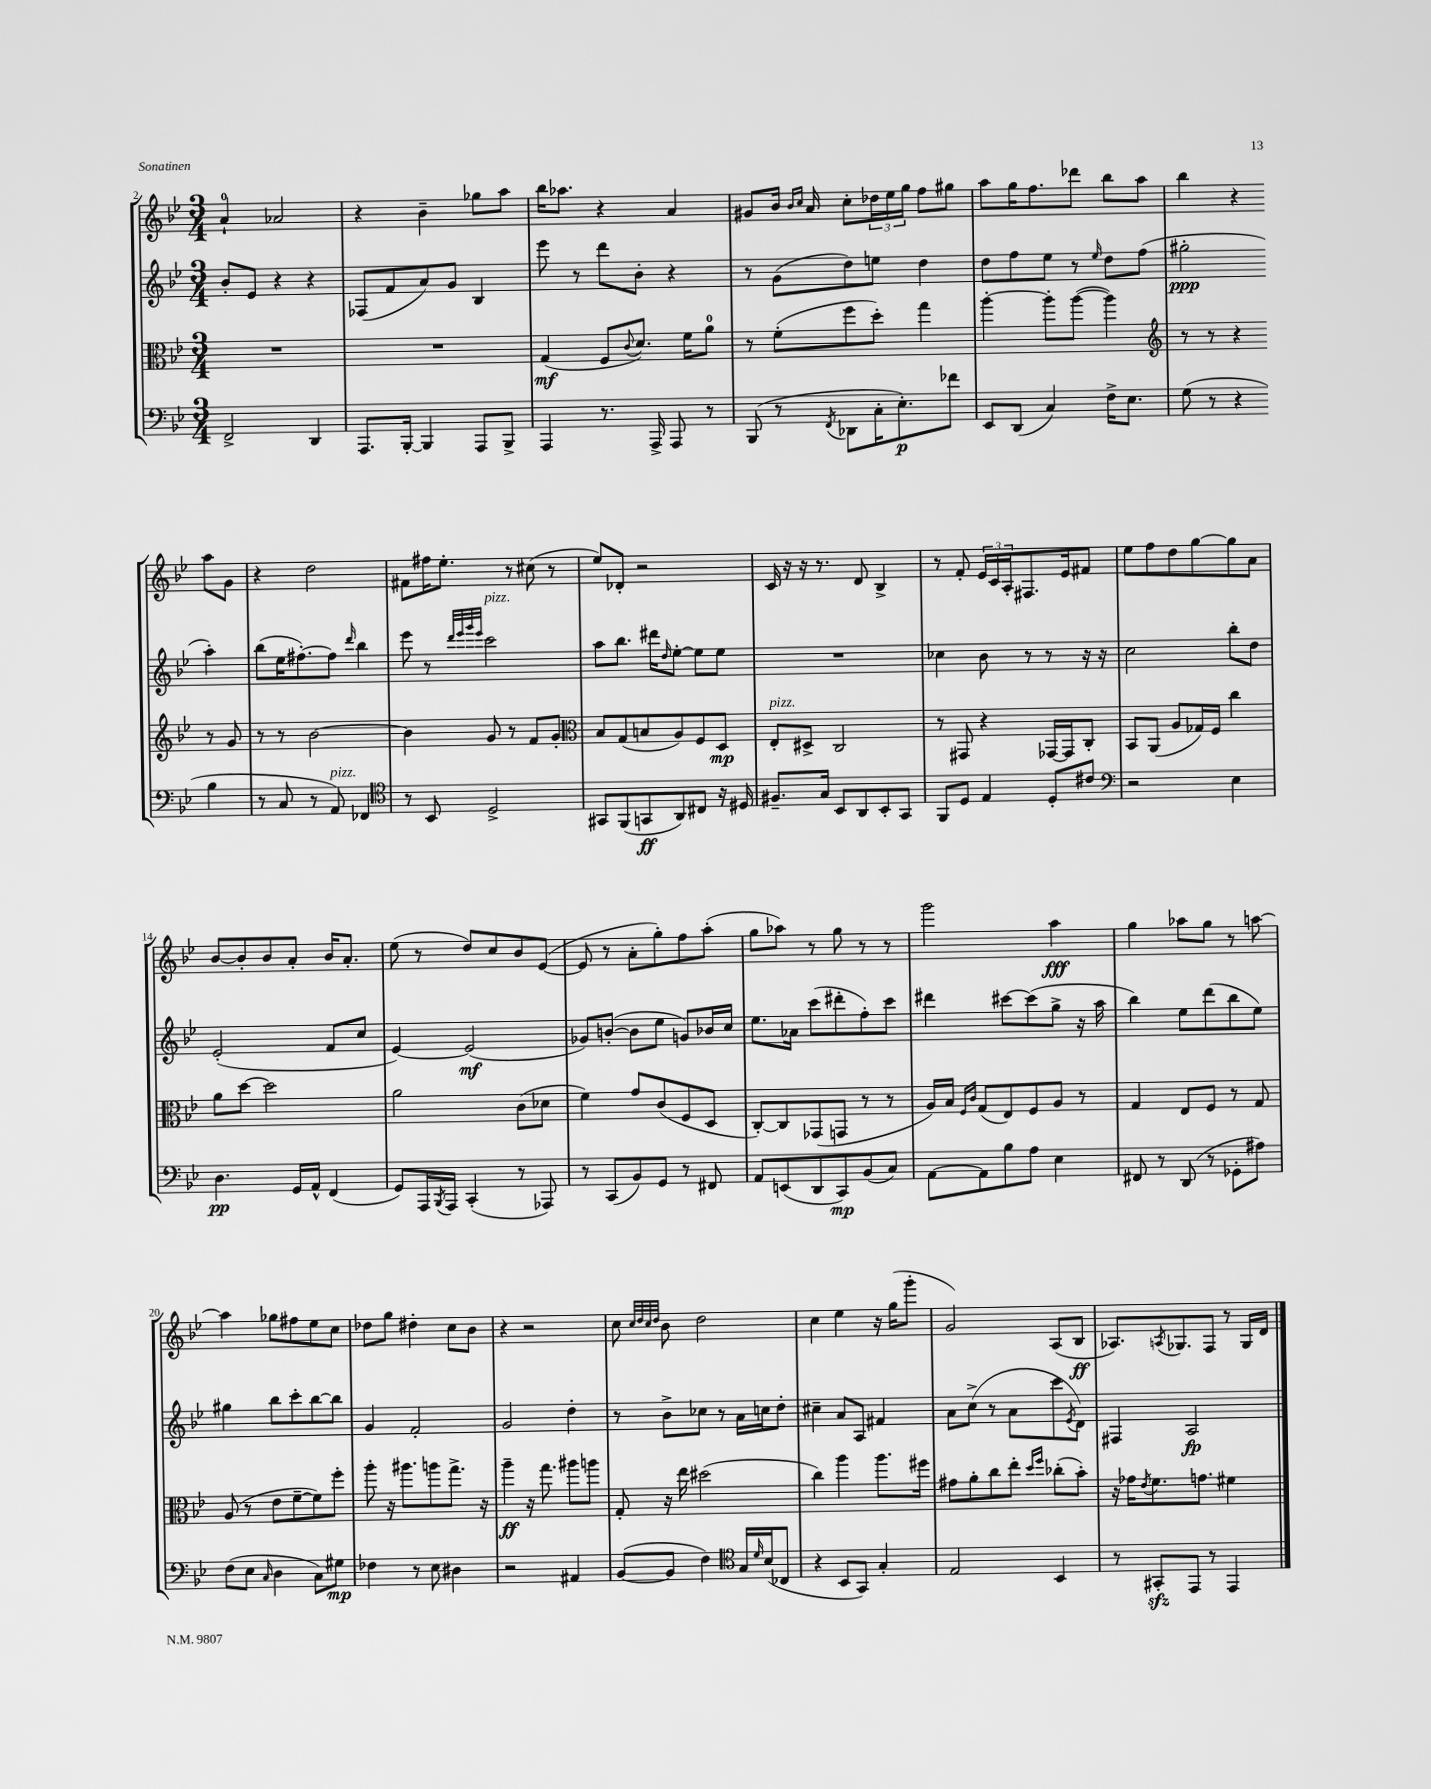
<<
\new StaffGroup <<
\new Staff = "s0" {
    \clef treble \key bes \major \numericTimeSignature \time 3/4
    a'4-0-! aes'2 |
    r4 bes'4-- ges''8 a''8 |
    bes''16 aes''8. r4 a'4 |
    gis'8 bes'16 \grace { bes'16 c''16 } a'16 c''8-. \tuplet 3/2 { des''16 ees''16 g''16 } f''8 gis''8 |
    a''8 g''16 f''8. des'''8 bes''8 a''8 |
    bes''4 r4 a''8 g'8 |
    r4 d''2 |
    fis'8 fis''16 ees''8.-. r8 cis''8( r8 |
    ees''8) des'8-. r2 |
    c'16 r16 r16 r8. d'8 bes4-> |
    r8 f'8-. \tuplet 3/2 { ees'16 c'16 a16-. } fis8. ees'16 fis'8 |
    ees''8 f''8 d''8 g''8~ g''8 a'8 |
    bes'8~ bes'8-. bes'8 a'8-. bes'16 a'8.-. |
    ees''8( r8 d''8) c''8 bes'8 ees'8~( |
    ees'8 r8 a'8-. g''8-.) f''8 a''8-.( |
    g''8 aes''8) r8 g''8 r8 r8 |
    g'''2 a''4\fff |
    g''4 aes''8 g''8 r8 a''8~ |
    a''4 ges''8 fis''8 ees''8 c''8 |
    des''8 g''8 dis''4-. c''8 bes'8 |
    r4 r2 |
    c''8 \grace { c''32 d''32 c''32 d''32 } bes'8 d''2 |
    c''4 ees''4 r16 g''16( g'''8-. |
    g'2) a8( bes8\ff |
    aes8.) \acciaccatura { a8 } ges8. f8 r8 ges16 d'16 \bar "|." |
}
\new Staff = "s1" {
    \clef treble \key bes \major \numericTimeSignature \time 3/4
    bes'8-. ees'8 r4 r4 |
    fes8( f'8 a'8) g'8 bes4 |
    ees'''8 r8 d'''8 bes'8-. r4 |
    r8 g'8( d''8) e''8 d''4 |
    d''8 f''8 ees''8 r8 \grace { ees''16 } d''8 f''8( |
    gis''2-.\ppp a''4-.) |
    bes''8( ees''16 fis''8.~-.) fis''8 \grace { d'''16 } bes''4 |
    ees'''8 r8 \grace { d'''32 ees'''32 g'''32 ees'''32 } c'''2^\markup { \italic "pizz." } |
    a''8 bes''8. dis'''16 \grace { d''16 } ees''8~-. ees''8 ees''8 |
    R2. |
    ces''4 bes'8 r8 r8 r16 r16 |
    c''2 bes''8-. d''8 |
    ees'2-.( f'8 c''8 |
    ees'4~) ees'2\mf( |
    ges'8) b'8~-.( b'8 ees''8 g'8) bes'16 c''16 |
    ees''8. aes'16 c'''8( dis'''8-. f''8-.) c'''8 |
    dis'''4 cis'''8~ cis'''8( g''8-> r16 a''16 |
    bes''4) ees''8 d'''8( bes''8 ees''8) |
    gis''4 bes''8 c'''8-. bes''8~ bes''8 |
    g'4 f'2-. |
    g'2 d''4-. |
    r8 bes'8-> ces''8 r8 a'16 c''16 d''8-. |
    cis''4-- a'8 a8 fis'4 |
    a'8 c''8->( r8 a'8 c'''8 \acciaccatura { ees'8 } d'8) |
    fis4 a2\fp \bar "|." |
}
\new Staff = "s2" {
    \clef alto \key bes \major \numericTimeSignature \time 3/4
    R2. |
    R2. |
    g4\mf( f8 \appoggiatura { c'8 } d'8.) f'16 a'8-0 |
    r8 f'8-.( f''8 d''8-.) g''4 |
    a''4~-. a''8-. a''8~( a''4) |
    \clef treble r8 r8 r4 r8 g'8 |
    r8 r8 bes'2~ |
    bes'4 g'8 r8 f'8 g'8-. |
    \clef alto bes8 g8( b8 a8) f8 d8\mp |
    ees8-.^\markup { \italic "pizz." } dis8-> c2 |
    r8 gis,8 r4 ges,16~ ges,16 c8-. |
    bes,8 a,8( a8 ges16) f16 c''4 |
    a'8 d''8~ d''2 |
    a'2 c'8( des'8 |
    f'4) g'8 c'8( f8 d8 |
    c8~-.) c8 ges,8( g,8 r8 r8 |
    a16) bes16 \grace { f16 c'16 } g8( ees8) f8 a8 r8 |
    g4 ees8 f8 r8 g8 |
    a8( r8 ees'8 f'8~-- f'8) f''8-. |
    a''8-. r16 ais''8. a''8 g''8.-> r16 |
    a''4--\ff r16 g''8. ais''8 a''8 |
    g8-. r16 ees''16 dis''2( |
    c''4) a''4 a''8. fis''16 |
    gis'8 a'8-. c''8 ees''8-. \grace { d''16 f''16 } ces''8-.( bes'8-.) |
    r16 ges'16 \acciaccatura { ees'8 } f'8. g'8. fis'4 \bar "|." |
}
\new Staff = "s3" {
    \clef bass \key bes \major \numericTimeSignature \time 3/4
    f,2-> d,4 |
    a,,8. bes,,16~-. bes,,4 a,,8 bes,,8-> |
    a,,4 r8. a,,16-> a,,8 r8 |
    bes,,8( r8 \acciaccatura { f,8 } des,8 c16-. ees8.-.\p) fes'8 |
    ees,8 d,8( c4) f16-> ees8. |
    g8( r8 r4 bes4 |
    r8 c8 r8 a,8^\markup { \italic "pizz." }) fes,4 |
    \clef tenor r8 bes,8 d2-> |
    gis,8 f,8( g,8\ff a,8) cis8 r16 dis16 |
    fis8.-- g16 bes,8 a,8 bes,8-. g,8 |
    f,8 d8 ees4 d8-. cis'8 |
    \clef bass r2 ees4 |
    d4.\pp g,16 a,16-^ f,4( |
    g,8) a,,16 \acciaccatura { bes,,8 } a,,16 c,4-.( r8 aes,,8) |
    r8 c,8( bes,8) g,8 r8 fis,8 |
    a,8 e,8( d,8 c,8\mp) bes,8( c8) |
    a,8~ a,8 bes8 a8 ees4 |
    fis,8 r8 d,8( r8 ges,8-. ais8) |
    f8( ees8 \grace { c16 } d4 c8) gis8\mp |
    fes4 r8 ees8 dis4 |
    r2 ais,4 |
    bes,8~( bes,8 f4) \clef tenor g16 \grace { d'16 } bes16( ces8 |
    r4 bes,8 g,8) g4-. |
    ees2 bes,4 |
    r8 gis,8-.\sfz ees,8 r8 ees,4 \bar "|." |
}
>>
>>
\layout { \context { \Score currentBarNumber = #2 } }
